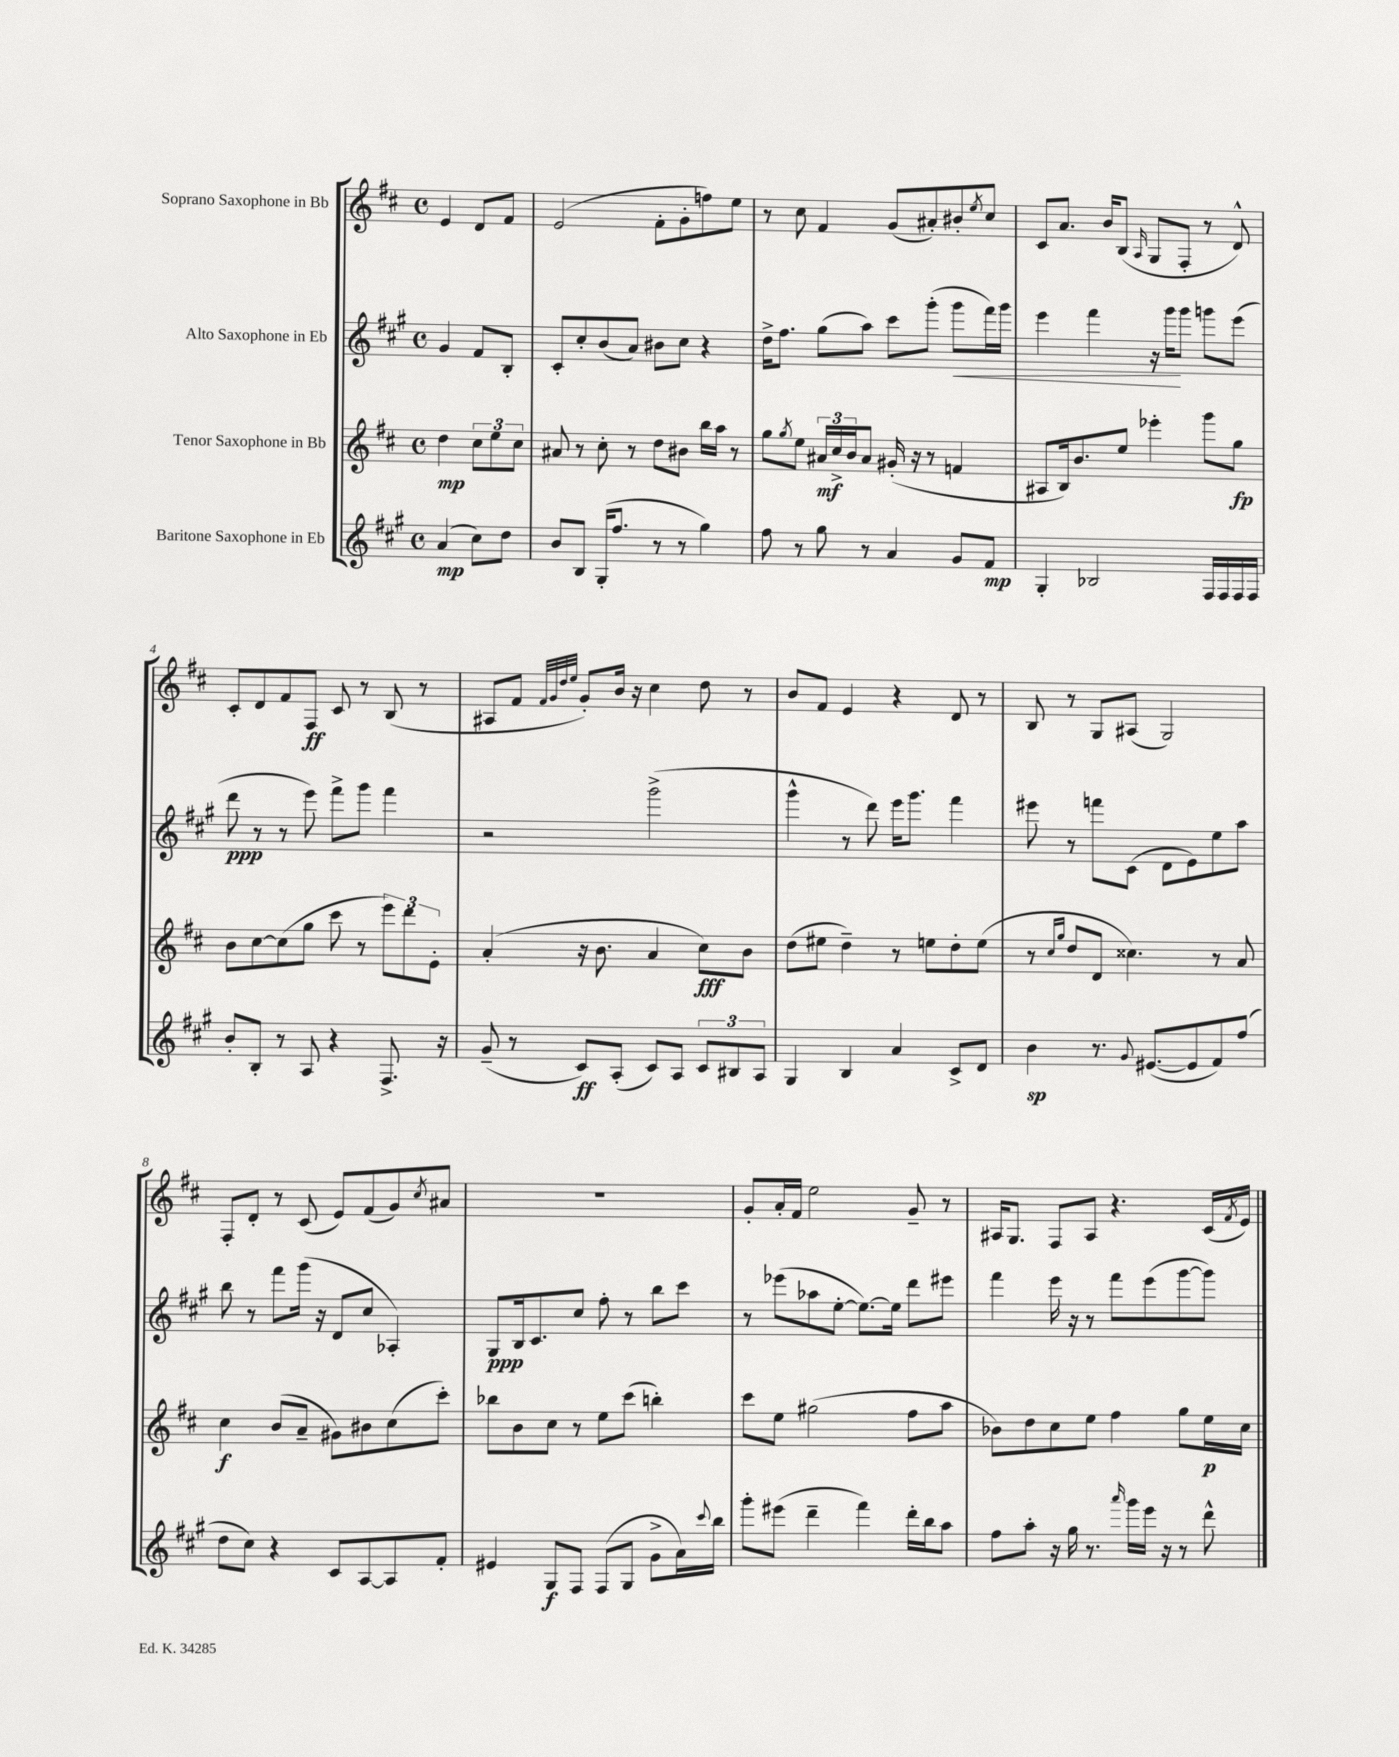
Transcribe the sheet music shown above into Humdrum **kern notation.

**kern	**dynam	**kern	**dynam	**kern	**dynam	**kern	**dynam
*part4	*part4	*part3	*part3	*part2	*part2	*part1	*part1
*staff4	*staff4	*staff3	*staff3	*staff2	*staff2	*staff1	*staff1
*I"Baritone Saxophone in Eb	*	*I"Tenor Saxophone in Bb	*	*I"Alto Saxophone in Eb	*	*I"Soprano Saxophone in Bb	*
*clefG2	*	*clefG2	*	*clefG2	*	*clefG2	*
*k[f#c#g#]	*	*k[f#c#]	*	*k[f#c#g#]	*	*k[f#c#]	*
*M4/4	*	*M4/4	*	*M4/4	*	*M4/4	*
*met(c)	*	*met(c)	*	*met(c)	*	*met(c)	*
=	=	=	=	=	=	=	=
(4a/	mp	4dd\	mp	4g#/	.	4e/	.
8cc#\L)	.	12cc#\L	.	8f#/L	.	8d/L	.
.	.	12ee\	.	.	.	.	.
8dd\J	.	.	.	8B'/J	.	8f#/J	.
.	.	12cc#\J	.	.	.	.	.
=1	=1	=1	=1	=1	=1	=1	=1
8b/L	.	8a#X/	.	8c#'/L	.	(2e/	.
8B/J	.	8r	.	8cc#'/	.	.	.
(16G#'/KL	.	8cc#'\	.	(8b/	.	.	.
8.ff#/J	.	.	.	.	.	.	.
.	.	8r	.	8a/J)	.	.	.
8r	.	8dd\L	.	8b#X\L	.	8f#'\L	.
8r	.	8b#X\J	.	8cc#\J	.	8g'\	.
4gg#\)	.	16bb\LL	.	4r	.	8ffn\)	.
.	.	16aa\JJ	.	.	.	.	.
.	.	8r	.	.	.	8ee\J	.
=2	=2	=2	=2	=2	=2	=2	=2
8ff#\	.	8gg\L	.	16dd^\KL	.	8r	.
.	.	.	.	8.ff#\J	.	.	.
.	.	8qgg/	.	.	.	.	.
8r	.	8ee\J	.	.	.	8cc#\	.
8gg#\	.	24a#X/LL	mf	(8gg#\L	.	4f#/	.
.	.	24cc#^/	.	.	.	.	.
.	.	24b/J	.	.	.	.	.
8r	.	8a#/J	.	8aa\J)	.	.	.
4a/	.	(16g#X'/	.	8ccc#\L	.	(8g/L	.
.	.	16r	.	.	.	.	.
.	.	8r	.	(8ggg#'\J	.	8a#X'/)	.
!	!	!	!	!	!LO:HP:b	!	!
8g#/L	.	4fn/	.	8ggg#\L	<	8b#X'/	.
.	.	.	.	.	.	8qee/	.
8f#/J	mp	.	.	16fff#\L)	.	8cc#/J	.
.	.	.	.	16ggg#\JJ	.	.	.
=3	=3	=3	=3	=3	=3	=3	=3
4G#'/	.	8A#X/L	.	4eee\	.	8c#/L	.
.	.	16B/k)	.	.	.	8.a/J	.
.	.	8.b/	.	.	.	.	.
2B-X/	.	.	.	4fff#\	.	.	.
.	.	.	.	.	.	16b/KL	.
.	.	8ee/J	.	.	.	(8B/J	.
.	.	.	.	.	.	16qqA/	.
.	.	4eee-X'\	.	16r	.	8G/L	.
.	.	.	.	16ggg#\KL	.	.	.
.	.	.	.	8ggg#\J	[	8F#'/J	.
16F#/LL	.	8ggg\L	.	8gggn\L	.	8r	.
16F#/	.	.	.	.	.	.	.
16F#/	.	8gg\J	fp	(8eee\J	.	8d^^/)	.
16F#/JJ	.	.	.	.	.	.	.
!!LO:LB:g=z
=4	=4	=4	=4	=4	=4	=4	=4
8b'/L	.	8b\L	.	8ddd\	ppp	8c#'/L	.
8B'/J	.	[8cc#\	.	8r	.	8d/	.
8r	.	(8cc#\]	.	8r	.	8f#/	.
8A/	.	8gg\J	.	8eee\)	.	8F#/J	ff
4r	.	8ccc#\	.	8fff#^\L	.	8c#/	.
.	.	8r	.	8ggg#\J	.	8r	.
8.F#^/	.	12eee\L)	.	4fff#\	.	(8B/	.
.	.	12ddd\	.	.	.	.	.
.	.	.	.	.	.	8r	.
.	.	12e'\J	.	.	.	.	.
16r	.	.	.	.	.	.	.
=5	=5	=5	=5	=5	=5	=5	=5
(8g#~/	.	(4a'/	.	2r	.	8A#X/L	.
8r	.	.	.	.	.	8f#/J	.
.	.	.	.	.	.	32qqf#/LLL	.
.	.	.	.	.	.	32qqg/	.
.	.	.	.	.	.	32qqdd/	.
.	.	.	.	.	.	32qqee/JJJ	.
8c#/L)	ff	16r	.	.	.	8g'/L)	.
.	.	8.b\	.	.	.	.	.
(8A'/J	.	.	.	.	.	16b/Jk	.
.	.	.	.	.	.	16r	.
8c#/L)	.	4a/	.	(2ggg#^\	.	4cc#\	.
8A/J	.	.	.	.	.	.	.
12c#/L	.	8cc#\L)	fff	.	.	8dd\	.
12B#X/	.	.	.	.	.	.	.
.	.	8b\J	.	.	.	8r	.
12A/J	.	.	.	.	.	.	.
=6	=6	=6	=6	=6	=6	=6	=6
4G#/	.	(8dd\L	.	4ggg#^^\	.	8b/L	.
.	.	8ee#X\J	.	.	.	8f#/J	.
4B/	.	4dd~\)	.	8r	.	4e/	.
.	.	.	.	8ddd\)	.	.	.
4a/	.	8r	.	16eee\KL	.	4r	.
.	.	.	.	8.ggg#\J	.	.	.
.	.	8een\L	.	.	.	.	.
8c#^/L	.	8dd'\	.	4fff#\	.	8d/	.
8d/J	.	(8ee\J	.	.	.	8r	.
=7	=7	=7	=7	=7	=7	=7	=7
4b\	sp	8r	.	8eee#X\	.	8B/	.
.	.	16qqcc#/LL	.	.	.	.	.
.	.	16qqgg/JJ	.	.	.	.	.
.	.	8dd/L	.	8r	.	8r	.
8.r	.	8d/J	.	8fffn\L	.	8G/L	.
.	.	4.cc##X\)	.	(8c#\J	.	(8A#X/J	.
8qqg#/	.	.	.	.	.	.	.
([8.e#X/L	.	.	.	.	.	.	.
.	.	.	.	8d\L	.	2G/)	.
8e#/]	.	.	.	8e\)	.	.	.
8f#/)	.	8r	.	8ee\	.	.	.
(8ff#/J	.	8a/	.	8aa\J	.	.	.
!!LO:LB:g=z
=8	=8	=8	=8	=8	=8	=8	=8
8dd\L	.	4cc#\	f	8bb\	.	8F#'/L	.
8cc#\J)	.	.	.	8r	.	8d'/J	.
4r	.	(8b/L	.	8fff#\L	.	8r	.
.	.	8a~/J	.	(16ggg#\Jk	.	(8c#/	.
.	.	.	.	16r	.	.	.
8c#/L	.	8g#X\L)	.	8d/L	.	8e/L)	.
[8A/	.	8b#X\	.	8cc#/J	.	(8f#/	.
8A/]	.	(8cc#\	.	4A-X'/)	.	8g/)	.
.	.	.	.	.	.	8qcc#/	.
8f#'/J	.	8ccc#'\J)	.	.	.	8a#X/J	.
=9	=9	=9	=9	=9	=9	=9	=9
4e#X/	.	8bb-X\L	.	8G#/L	ppp	1r	.
.	.	8b\	.	16B/k	.	.	.
.	.	.	.	8.c#/	.	.	.
8G#/L	f	8cc#\J	.	.	.	.	.
8F#/J	.	8r	.	8cc#/J	.	.	.
(8F#/L	.	8ee\L	.	8ff#'\	.	.	.
8G#/J	.	(8ccc#\J	.	8r	.	.	.
8g#^\L	.	4bbn'\)	.	8bb\L	.	.	.
16a\L)	.	.	.	8ccc#\J	.	.	.
8qqccc#/	.	.	.	.	.	.	.
16bb\JJ	.	.	.	.	.	.	.
=10	=10	=10	=10	=10	=10	=10	=10
8ggg#'\L	.	8ccc#\L	.	8r	.	8g'/L	.
(8eee#X\J	.	8ee\J	.	(8eee-X\L	.	16a'/L	.
.	.	.	.	.	.	16f#/JJ	.
4ddd~\	.	(2gg#X\	.	8aa-X\	.	2ee\	.
.	.	.	.	[8ee'\J	.	.	.
4fff#\)	.	.	.	8.ee\L_)	.	.	.
.	.	.	.	16ee\Jk]	.	.	.
16ddd'\LL	.	8ff#\L	.	8ddd\L	.	8g~/	.
16bb\J	.	.	.	.	.	.	.
8aa\J	.	8aa\J	.	8eee#X\J	.	8r	.
=11	=11	=11	=11	=11	=11	=11	=11
8ff#\L	.	8b-X\L)	.	4fff#\	.	16A#X/KL	.
.	.	.	.	.	.	8.G/J	.
8aa'\J	.	8dd\	.	.	.	.	.
16r	.	8cc#\	.	16eee\	.	8F#/L	.
16gg#\	.	.	.	16r	.	.	.
8.r	.	8ee\J	.	8r	.	8A#/J	.
.	.	4ff#\	.	8fff#\L	.	4.r	.
16qqaaa/	.	.	.	.	.	.	.
16ggg#\LL	.	.	.	.	.	.	.
16eee\JJ	.	.	.	(8eee\	.	.	.
16r	.	.	.	.	.	.	.
8r	.	8gg\L	.	[8ggg#\	.	.	.
8ddd^^\	.	16ee\L	p	8ggg#\J])	.	(16c#/LL	.
.	.	.	.	.	.	8qf#/	.
.	.	16cc#\JJ	.	.	.	16e/JJ)	.
==	==	==	==	==	==	==	==
*-	*-	*-	*-	*-	*-	*-	*-
